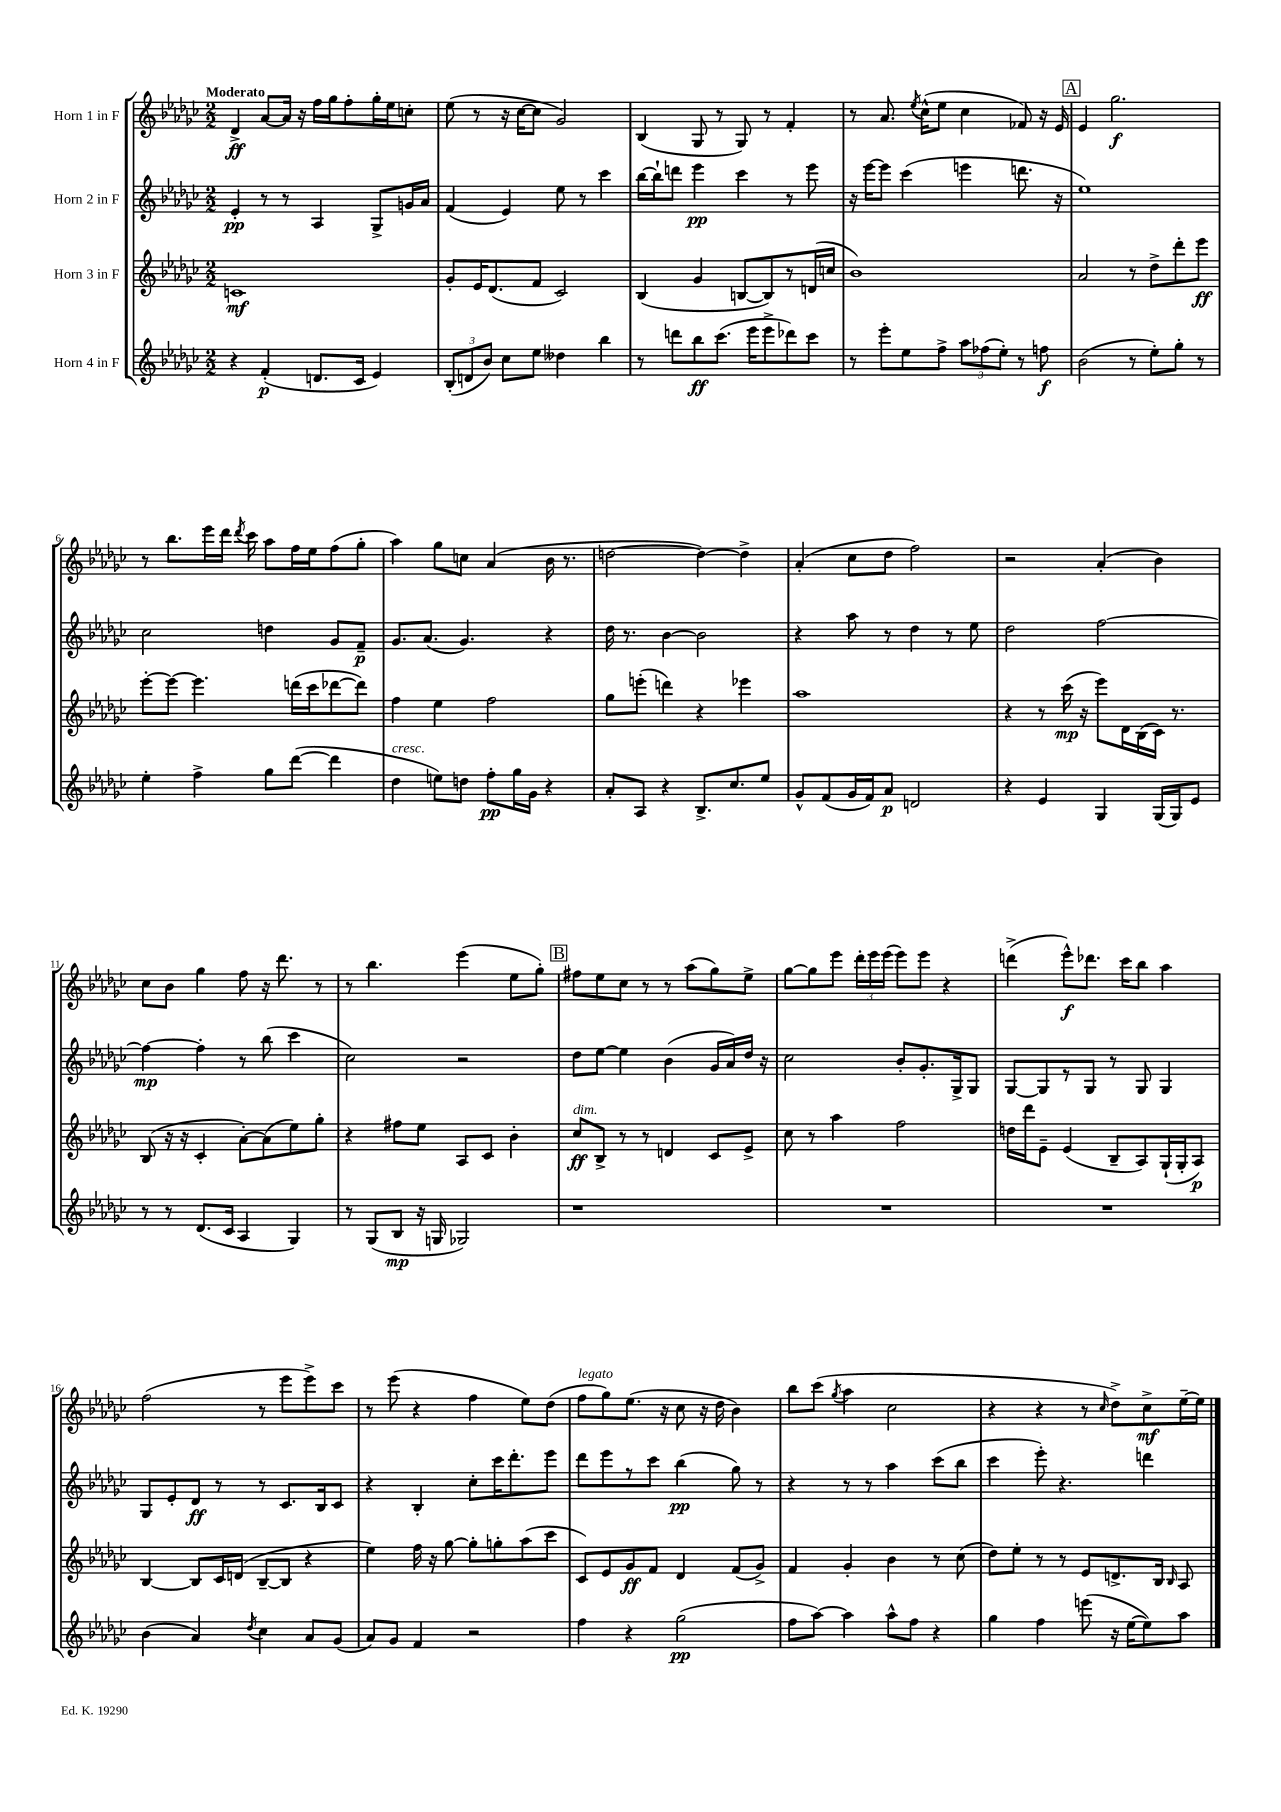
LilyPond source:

<<
\new StaffGroup <<
\new Staff = "s0" \with { instrumentName = "Horn 1 in F" } {
    \clef treble \key ges \major \numericTimeSignature \time 2/2 \tempo "Moderato"
    \autoBeamOff des'4->\ff aes'8[~ aes'16] r16 f''16[ ges''16 f''8-. ges''16-. ees''16 c''8]-. |
    ees''8( r8 r16 ces''16[~ ces''8] ges'2) |
    bes4( ges8 r8 ges8) r8 f'4-. |
    r8 aes'8. \acciaccatura { ees''8 } ces''16[-^( ees''8] ces''4 fes'8) r16 ees'16 |
    \mark \markup { \box "A" } ees'4 ges''2.\f |
    r8 bes''8.[ ees'''16 des'''16] \acciaccatura { des'''8 } ces'''16 aes''8[ f''16 ees''16 f''8( ges''8]-. |
    aes''4) ges''8[ c''8] aes'4( bes'16 r8. |
    d''2~ d''4~) d''4-> |
    aes'4-.( ces''8[ des''8] f''2) |
    r2 aes'4-.( bes'4) |
    ces''8[ bes'8] ges''4 f''8 r16 des'''8. r8 |
    r8 bes''4. ees'''4( ees''8[ ges''8]-.) |
    \mark \markup { \box "B" } fis''8[ ees''8 ces''8] r8 r8 aes''8[( ges''8) ees''8]-> |
    ges''8[~ ges''8 ees'''8] \tuplet 3/2 { des'''16[-. ees'''16 ees'''16]( } ees'''8[) ees'''8] r4 |
    d'''4->( ees'''8[-^\f) des'''8.] ces'''16[ bes''8] aes''4 |
    f''2( r8 ees'''8[ ees'''8->) ces'''8] |
    r8 ees'''8( r4 f''4 ees''8[) des''8]( |
    f''8[^\markup { \italic "legato" } ges''8) ees''8.]( r16 ces''8 r16 des''16 bes'4) |
    bes''8[ ces'''8]( \acciaccatura { ges''8 } aes''4 ces''2 |
    r4 r4 r8 \grace { ces''16 } des''8[->) ces''8->\mf ees''16~-- ees''16] \bar "|." |
}
\new Staff = "s1" \with { instrumentName = "Horn 2 in F" } {
    \clef treble \key ges \major \numericTimeSignature \time 2/2
    \autoBeamOff ees'4-.\pp r8 r8 aes4 ges8[-> g'16 aes'16] |
    f'4( ees'4) ees''8 r8 ces'''4 |
    bes''16[~ bes''16-! d'''8] ees'''4\pp ces'''4 r8 ees'''8 |
    r16 ees'''16[~ ees'''8] ces'''4( e'''4 d'''8. r16 |
    \mark \markup { \box "A" } ees''1) |
    ces''2 d''4 ges'8[ f'8]--\p |
    ges'8.[ aes'8.]( ges'4.) r4 |
    des''16 r8. bes'4~ bes'2 |
    r4 aes''8 r8 des''4 r8 ees''8 |
    des''2 f''2~ |
    f''4~\mp f''4-. r8 bes''8( ces'''4 |
    ces''2) r2 |
    \mark \markup { \box "B" } des''8[ ees''8]~ ees''4 bes'4( ges'16[ aes'16) des''16] r16 |
    ces''2 bes'8[-. ges'8.-. ges16-> ges8] |
    ges8[~ ges8 r8 ges8] r8 ges8 ges4 |
    ges8[ ees'8-. des'8]\ff r8 r8 ces'8.[ bes16 ces'8] |
    r4 bes4-. ces''8[-. ces'''16 des'''8.-. ees'''8] |
    des'''8[ ees'''8 r8 ces'''8] bes''4\pp( ges''8) r8 |
    r4 r8 r8 aes''4 ces'''8[( bes''8] |
    ces'''4 ees'''8-.) r4. d'''4 \bar "|." |
}
\new Staff = "s2" \with { instrumentName = "Horn 3 in F" } {
    \clef treble \key ges \major \numericTimeSignature \time 2/2
    \autoBeamOff c'1\mf |
    ges'8[-. ees'16 des'8.( f'8] ces'2) |
    bes4( ges'4 b8[~ b8) r8 d'16( c''16] |
    bes'1) |
    \mark \markup { \box "A" } aes'2 r8 des''8[-> des'''8-. ees'''8]\ff |
    ees'''8[~-. ees'''8]~ ees'''4. d'''16[( ces'''16 des'''8~ des'''8]) |
    f''4 ees''4 f''2 |
    ges''8[ e'''8]-.( d'''4) r4 ees'''4 |
    aes''1 |
    r4 r8 ces'''16\mp( r16 ees'''8[) des'16 bes16( ces'16]) r8. |
    bes8( r16 r16 ces'4-. aes'8[~-.) aes'8( ees''8) ges''8]-. |
    r4 fis''8[ ees''8] aes8[ ces'8] bes'4-. |
    \mark \markup { \box "B" } ces''8[\ff^\markup { \italic "dim." } bes8]-> r8 r8 d'4 ces'8[ ees'8]-> |
    ces''8 r8 aes''4 f''2 |
    d''16[ des'''16 ees'8]-- ees'4( bes8[-- aes8) ges16-!( ges16-. aes8]\p) |
    bes4~ bes8[ ces'16 d'16]( bes8[~-- bes8] r4 |
    ees''4) f''16 r16 ges''8~ ges''8[-. g''8-. aes''8( ces'''8] |
    ces'8[) ees'8 ges'8\ff f'8] des'4 f'8[( ges'8]->) |
    f'4 ges'4-. bes'4 r8 ces''8( |
    des''8[) ees''8]-. r8 r8 ees'8[ d'8.-> bes16] \grace { bes16 } aes8 \bar "|." |
}
\new Staff = "s3" \with { instrumentName = "Horn 4 in F" } {
    \clef treble \key ges \major \numericTimeSignature \time 2/2
    \autoBeamOff r4 f'4-.\p( d'8.[ ces'16] ees'4) |
    \tuplet 3/2 { bes8[-.( d'8 bes'8]) } ces''8[ ees''8] deses''4 bes''4 |
    r8 d'''8[ bes''8\ff ces'''8.]( ees'''16[ ees'''8-> des'''8) ces'''8] |
    r8 ees'''8[-. ees''8 f''8]-> \tuplet 3/2 { aes''8[ fes''8( ees''8]-.) } r8 f''8\f |
    \mark \markup { \box "A" } bes'2( r8 ees''8[-.) ges''8]-. r8 |
    ees''4-. f''4-> ges''8[ des'''8]~( des'''4 |
    des''4^\markup { \italic "cresc." } e''8[) d''8] f''8[-.\pp ges''16 ges'16] r4 |
    aes'8[-. aes8] r4 bes8.[-> ces''8. ees''8] |
    ges'8[-^ f'8( ges'16 f'16) aes'8]\p d'2 |
    r4 ees'4 ges4 ges16[( ges16) ees'8] |
    r8 r8 des'8.[( ces'16] aes4 ges4) |
    r8 ges8[( bes8]\mp r16 g16 ges2) |
    \mark \markup { \box "B" } r1 |
    R1 |
    R1 |
    bes'4( aes'4) \acciaccatura { des''8 } ces''4 aes'8[ ges'8]( |
    aes'8[) ges'8] f'4 r2 |
    f''4 r4 ges''2\pp( |
    f''8[ aes''8]~) aes''4 aes''8[-^ f''8] r4 |
    ges''4 f''4 e'''8( r16 ees''16[~ ees''8) aes''8] \bar "|." |
}
>>
>>
